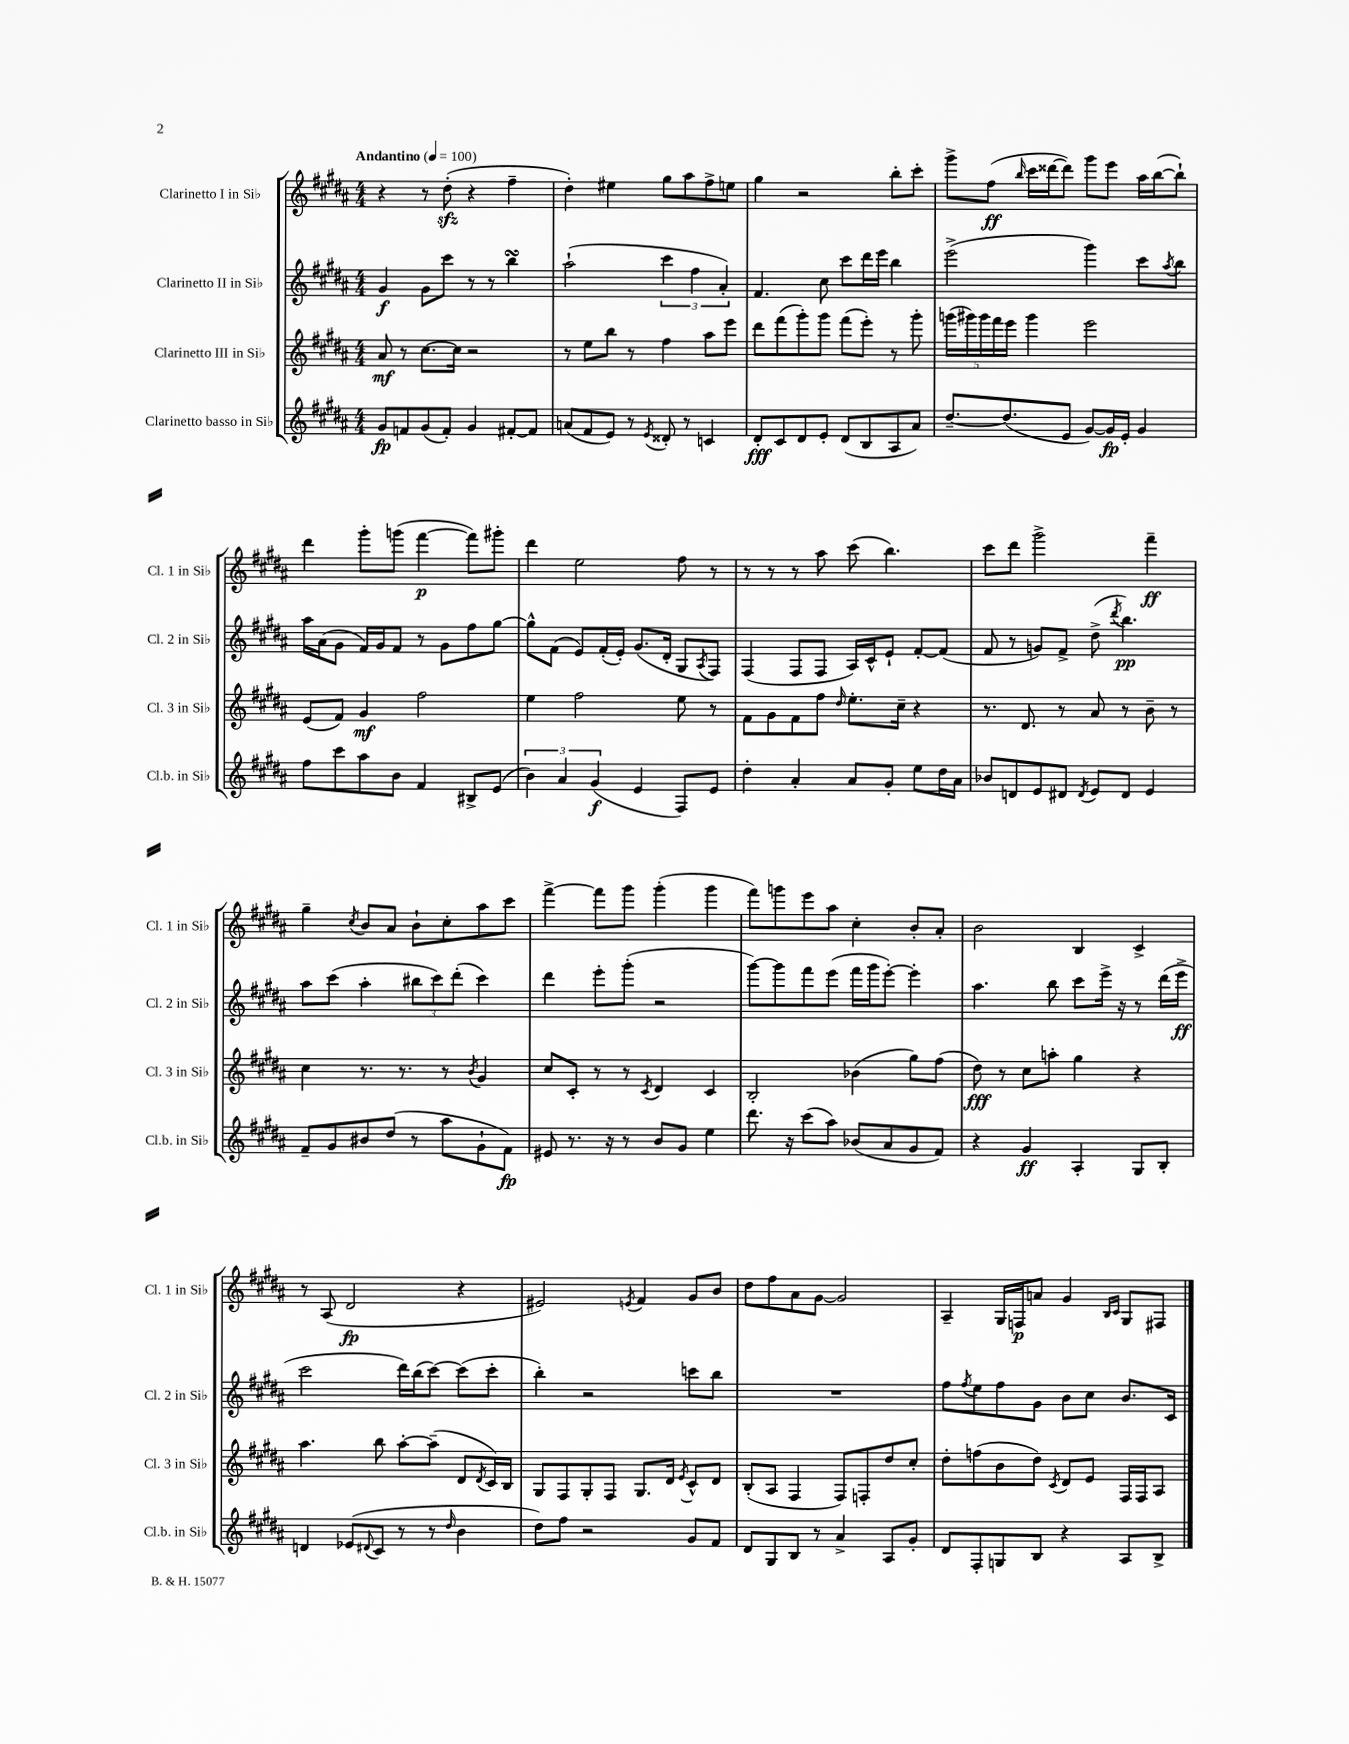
<<
\new StaffGroup <<
\new Staff = "s0" \with { instrumentName = "Clarinetto I in Sib" shortInstrumentName = "Cl. 1 in Sib" } {
    \clef treble \key b \major \numericTimeSignature \time 4/4 \tempo "Andantino" 4 = 100
    r4 r8 dis''8-.\sfz( r4 fis''4-- |
    dis''4-.) eis''4 gis''8 ais''8 fis''8-> e''8 |
    gis''4 r2 b''8-. cis'''8-. |
    gis'''8-> fis''8\ff( \grace { b''16 } cis'''16 disis'''16~ disis'''8) gis'''8 e'''8 ais''16 b''16~( b''8-!) |
    dis'''4 gis'''8-. g'''8( fis'''4~\p fis'''8) gis'''8-. |
    dis'''4 e''2 fis''8 r8 |
    r8 r8 r8 ais''8 cis'''8( b''4.) |
    cis'''8 dis'''8 gis'''2-> fis'''4--\ff |
    gis''4-- \acciaccatura { cis''8 } b'8 ais'8 b'8-! cis''8-. ais''8 cis'''8 |
    fis'''4~-> fis'''8 gis'''8 gis'''4-.( gis'''4 |
    fis'''8) g'''8 e'''8 ais''8 cis''4-. b'8-. ais'8-. |
    b'2 b4 cis'4-> |
    r8 ais8( dis'2\fp r4 |
    eis'2) \acciaccatura { e'8 } fis'4 gis'8 b'8 |
    dis''8 fis''8 ais'8 gis'8~ gis'2 |
    ais4-- gis16 f16\p a'8 gis'4 \grace { b16 cis'16 } gis8 fis8 \bar "|." |
}
\new Staff = "s1" \with { instrumentName = "Clarinetto II in Sib" shortInstrumentName = "Cl. 2 in Sib" } {
    \clef treble \key b \major \numericTimeSignature \time 4/4
    gis'4\f gis'8 cis'''8 r8 r8 b''4\turn |
    ais''2-!( \tuplet 3/2 { cis'''4 fis''4 ais'4-.) } |
    fis'4. cis''8 cis'''8 dis'''16 e'''16 b''4 |
    e'''2->( gis'''4) cis'''8 \acciaccatura { ais''8 } b''8 |
    ais''16 ais'16( gis'8 fis'16) gis'16 fis'8 r8 gis'8 fis''8 gis''8~ |
    gis''8-^ fis'8( e'8) fis'16-.( e'16-.) gis'8.( dis'16-. gis8 \acciaccatura { ais8 } fis8) |
    fis4( fis8 fis8 ais16) cis'16-^ e'8-! fis'8~-. fis'8( |
    fis'8 r8 g'8) fis'8-> dis''8->( \acciaccatura { dis'''8 } b''4.\pp) |
    ais''8 cis'''8( ais''4-. \tuplet 3/2 { bis''8 cis'''8) dis'''8-.( } cis'''4) |
    dis'''4 e'''8-. gis'''8-.( r2 |
    gis'''8~) gis'''8 fis'''8 e'''8( fis'''16 gis'''16 e'''8~-.) e'''4-. |
    ais''4. b''8 cis'''8 e'''16-> r16 r8 dis'''16( e'''16->\ff |
    cis'''2 dis'''16) b''16( cis'''8~) cis'''8( cis'''8-. |
    b''4-.) r2 c'''8 b''8 |
    R1 |
    fis''8 \acciaccatura { fis''8 } e''8 fis''8 gis'8 b'8 cis''8 b'8. cis'16 \bar "|." |
}
\new Staff = "s2" \with { instrumentName = "Clarinetto III in Sib" shortInstrumentName = "Cl. 3 in Sib" } {
    \clef treble \key b \major \numericTimeSignature \time 4/4
    ais'8\mf r8 cis''8.~ cis''16 r2 |
    r8 e''8 b''8 r8 fis''4 ais''8 e'''8 |
    dis'''8 fis'''8( gis'''8-.) gis'''8 fis'''8( e'''8-.) r8 gis'''8-. |
    \tuplet 5/4 { g'''16( gis'''16) gis'''16 fis'''16 e'''16 } gis'''4 e'''2 |
    e'8( fis'8) gis'4\mf fis''2 |
    e''4 fis''2 e''8 r8 |
    fis'8 gis'8 fis'8 fis''8 \grace { dis''16 } e''8.-. cis''16-- r4 |
    r8. dis'8. r8 ais'8 r8 b'8-- r8 |
    cis''4 r8. r8. r8 \acciaccatura { b'8 } gis'4 |
    cis''8 cis'8-. r8 r8 \acciaccatura { cis'8 } dis'4 cis'4 |
    b2-. bes'4( gis''8) fis''8( |
    dis''8\fff) r8 cis''8 a''8-. gis''4 r4 |
    ais''4. b''8 ais''8~-. ais''8--( dis'8 \acciaccatura { dis'8 } cis'16) b16 |
    gis8 fis8 gis8-. fis8 gis8. dis'16 \acciaccatura { e'8 } cis'8-^ dis'8 |
    b8-.( ais8 fis4 fis8) f8-. dis''8 cis''8-. |
    dis''8-. f''8( b'8 dis''8) \acciaccatura { cis'8 } dis'8 e'8 fis16 fis16 ais8 \bar "|." |
}
\new Staff = "s3" \with { instrumentName = "Clarinetto basso in Sib" shortInstrumentName = "Cl.b. in Sib" } {
    \clef treble \key b \major \numericTimeSignature \time 4/4
    gis'8\fp f'8 gis'8( f'8-.) gis'4 fis'8~-. fis'8 |
    a'8( fis'8 e'8) r8 \acciaccatura { e'8 } disis'8-. r8 c'4 |
    dis'8-.\fff cis'8 dis'8 e'8-. dis'8( b8 ais8 ais'8) |
    dis''8.~-- dis''8.( e'8 gis'8~) gis'16\fp e'16-. gis'4 |
    fis''8 cis'''8 ais''8 b'8 fis'4 bis8-> e'8( |
    \tuplet 3/2 { b'4) ais'4 gis'4\f( } e'4 fis8) e'8 |
    dis''4-. ais'4-. ais'8 gis'8-. e''8 dis''16 ais'16 |
    bes'8 d'8 e'8 dis'8 \acciaccatura { dis'8 } e'8 dis'8 e'4 |
    fis'8-- gis'8 bis'8 dis''8( r8 ais''8 gis'8-! fis'8\fp) |
    eis'8 r8. r16 r8 b'8 gis'8 e''4 |
    dis'''8. r16 cis'''8( ais''8) bes'8( ais'8 gis'8 fis'8) |
    r4 gis'4\ff ais4-. gis8 b8-. |
    d'4 ees'8( \appoggiatura { dis'8 } cis'8 r8 r8 \grace { dis''16 } b'4 |
    dis''8) fis''8 r2 gis'8 fis'8 |
    dis'8 gis8 b8 r8 ais'4-> ais8 gis'8-. |
    dis'8 fis8-. g8 b8 r4 ais8 b8-> \bar "|." |
}
>>
>>
\layout { \context { \Score \remove "Bar_number_engraver" } }
